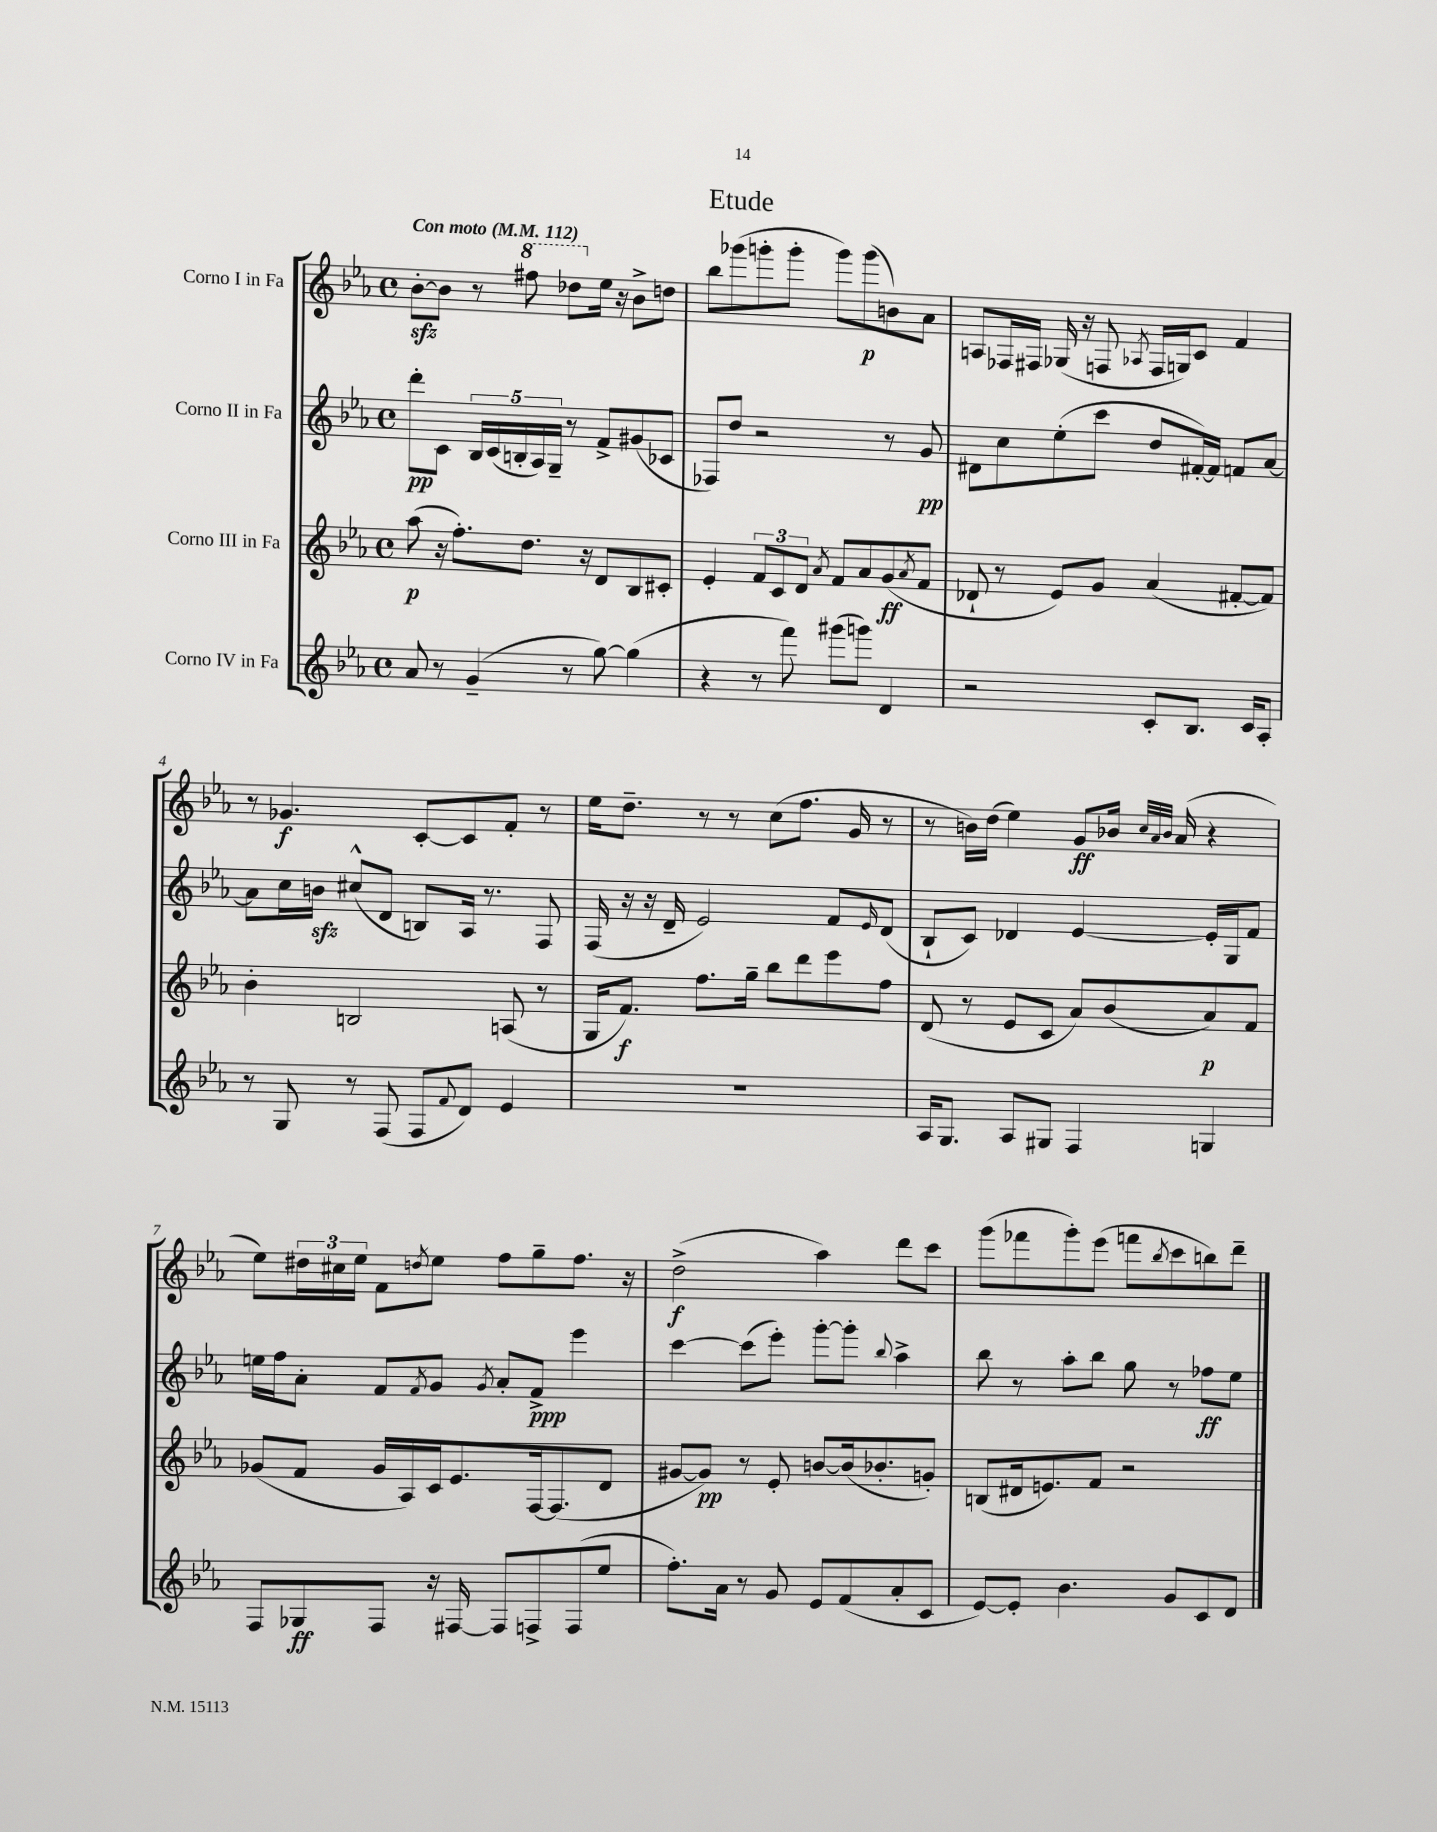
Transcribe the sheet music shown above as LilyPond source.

\header { title = "Etude" }
<<
\new StaffGroup <<
\new Staff = "s0" \with { instrumentName = "Corno I in Fa" } {
    \clef treble \key ees \major \defaultTimeSignature \time 4/4 \tempo "Con moto" 4 = 112
    bes'8~-.\sfz bes'8 r8 \ottava #1 fis'''8 des'''8 \ottava #0 ees''16 r16 bes'8-> d''!8 |
    bes''8 ges'''8( g'''8-. g'''8-. g'''8) g'''8\p( b'8) aes'8 |
    a8 fes16 fis16 ges16( r16 f8 \acciaccatura { aes8 } f16 g16) c'8 f'4 |
    r8 ges'4.\f c'8~-. c'8 f'8-. r8 |
    ees''16 d''8.-- r8 r8 c''8( f''8. g'16 r8 |
    r8 b'16) d''16( ees''4) g'8\ff bes'16 \grace { c''32 aes'32 bes'32 } aes'16( r4 |
    ees''8) \tuplet 3/2 { dis''16 cis''16 ees''16 } f'8 \acciaccatura { d''8 } ees''8 f''8 g''8-- f''8. r16 |
    d''2->\f( aes''4) d'''8 c'''8 |
    g'''8( fes'''8 g'''8-.) ees'''8( f'''8 \acciaccatura { bes''8 } c'''8 b''8) d'''8-- \bar "|." |
}
\new Staff = "s1" \with { instrumentName = "Corno II in Fa" } {
    \clef treble \key ees \major \defaultTimeSignature \time 4/4
    d'''8-.\pp c'8 \tuplet 5/4 { bes16 c'16( b16-. aes16) g16-- } r8 f'8-> gis'8( ces'8 |
    fes8) d''8 r2 r8 g'8\pp |
    dis'8 c''8 ees''8-.( c'''8 d''8 fis'16~-.) fis'16 f'8 aes'8~ |
    aes'8 c''16 b'16\sfz cis''8-^( d'8 b8) aes16 r8. f8 |
    f16( r16 r16 d'16-- ees'2) f'8 \grace { ees'16 } d'8( |
    bes8-! c'8) des'4 ees'4~ ees'16-. g16 f'8 |
    e''16 f''16 aes'8-. f'8 \acciaccatura { f'8 } g'8 \acciaccatura { g'8 } aes'8-. f'8->\ppp ees'''4 |
    c'''4~ c'''8( ees'''8-.) g'''8~-. g'''8-. \appoggiatura { bes''8 } aes''4-> |
    bes''8 r8 aes''8-. bes''8 g''8 r8 fes''8\ff ees''8 \bar "|." |
}
\new Staff = "s2" \with { instrumentName = "Corno III in Fa" } {
    \clef treble \key ees \major \defaultTimeSignature \time 4/4
    aes''8\p( r16 f''8.-.) d''8. r16 d'8 bes8 cis'8-. |
    ees'4-. \tuplet 3/2 { f'8 c'8 d'8 } \acciaccatura { aes'8 } f'8 aes'8 g'8\ff( \acciaccatura { aes'8 } f'8 |
    des'8-! r8 ees'8) g'8 aes'4( fis'8~-. fis'8) |
    bes'4-. b2 a8( r8 |
    g16 f'8.\f) f''8. g''16-- bes''8 d'''8 ees'''8 f''8 |
    d'8( r8 ees'8 c'8 aes'8) bes'8( aes'8\p) f'8 |
    ges'8( f'8 ges'16 aes16) c'16 ees'8. f16~ f8.( d'8 |
    gis'8~ gis'8\pp) r8 ees'8-. b'8~ b'16( bes'8.-. g'8-.) |
    b8( dis'16 e'8.) f'8 r2 \bar "|." |
}
\new Staff = "s3" \with { instrumentName = "Corno IV in Fa" } {
    \clef treble \key ees \major \defaultTimeSignature \time 4/4
    aes'8 r8 g'4--( r8 g''8~) g''4( |
    r4 r8 f'''8) gis'''8( g'''8) d'4 |
    r2 c'8-. bes8. c'16 aes8-. |
    r8 g8 r8 f8( f8 \appoggiatura { f'8 } d'8) ees'4 |
    R1 |
    aes16 g8. aes8 gis8 f4 g4 |
    f8 ges8\ff f8 r16 fis16~ fis8 f8-> f8( ees''8 |
    f''8.-.) aes'16 r8 g'8 ees'8 f'8( aes'8-. c'8 |
    ees'8~) ees'8-. bes'4. g'8 c'8 d'8 \bar "|." |
}
>>
>>
